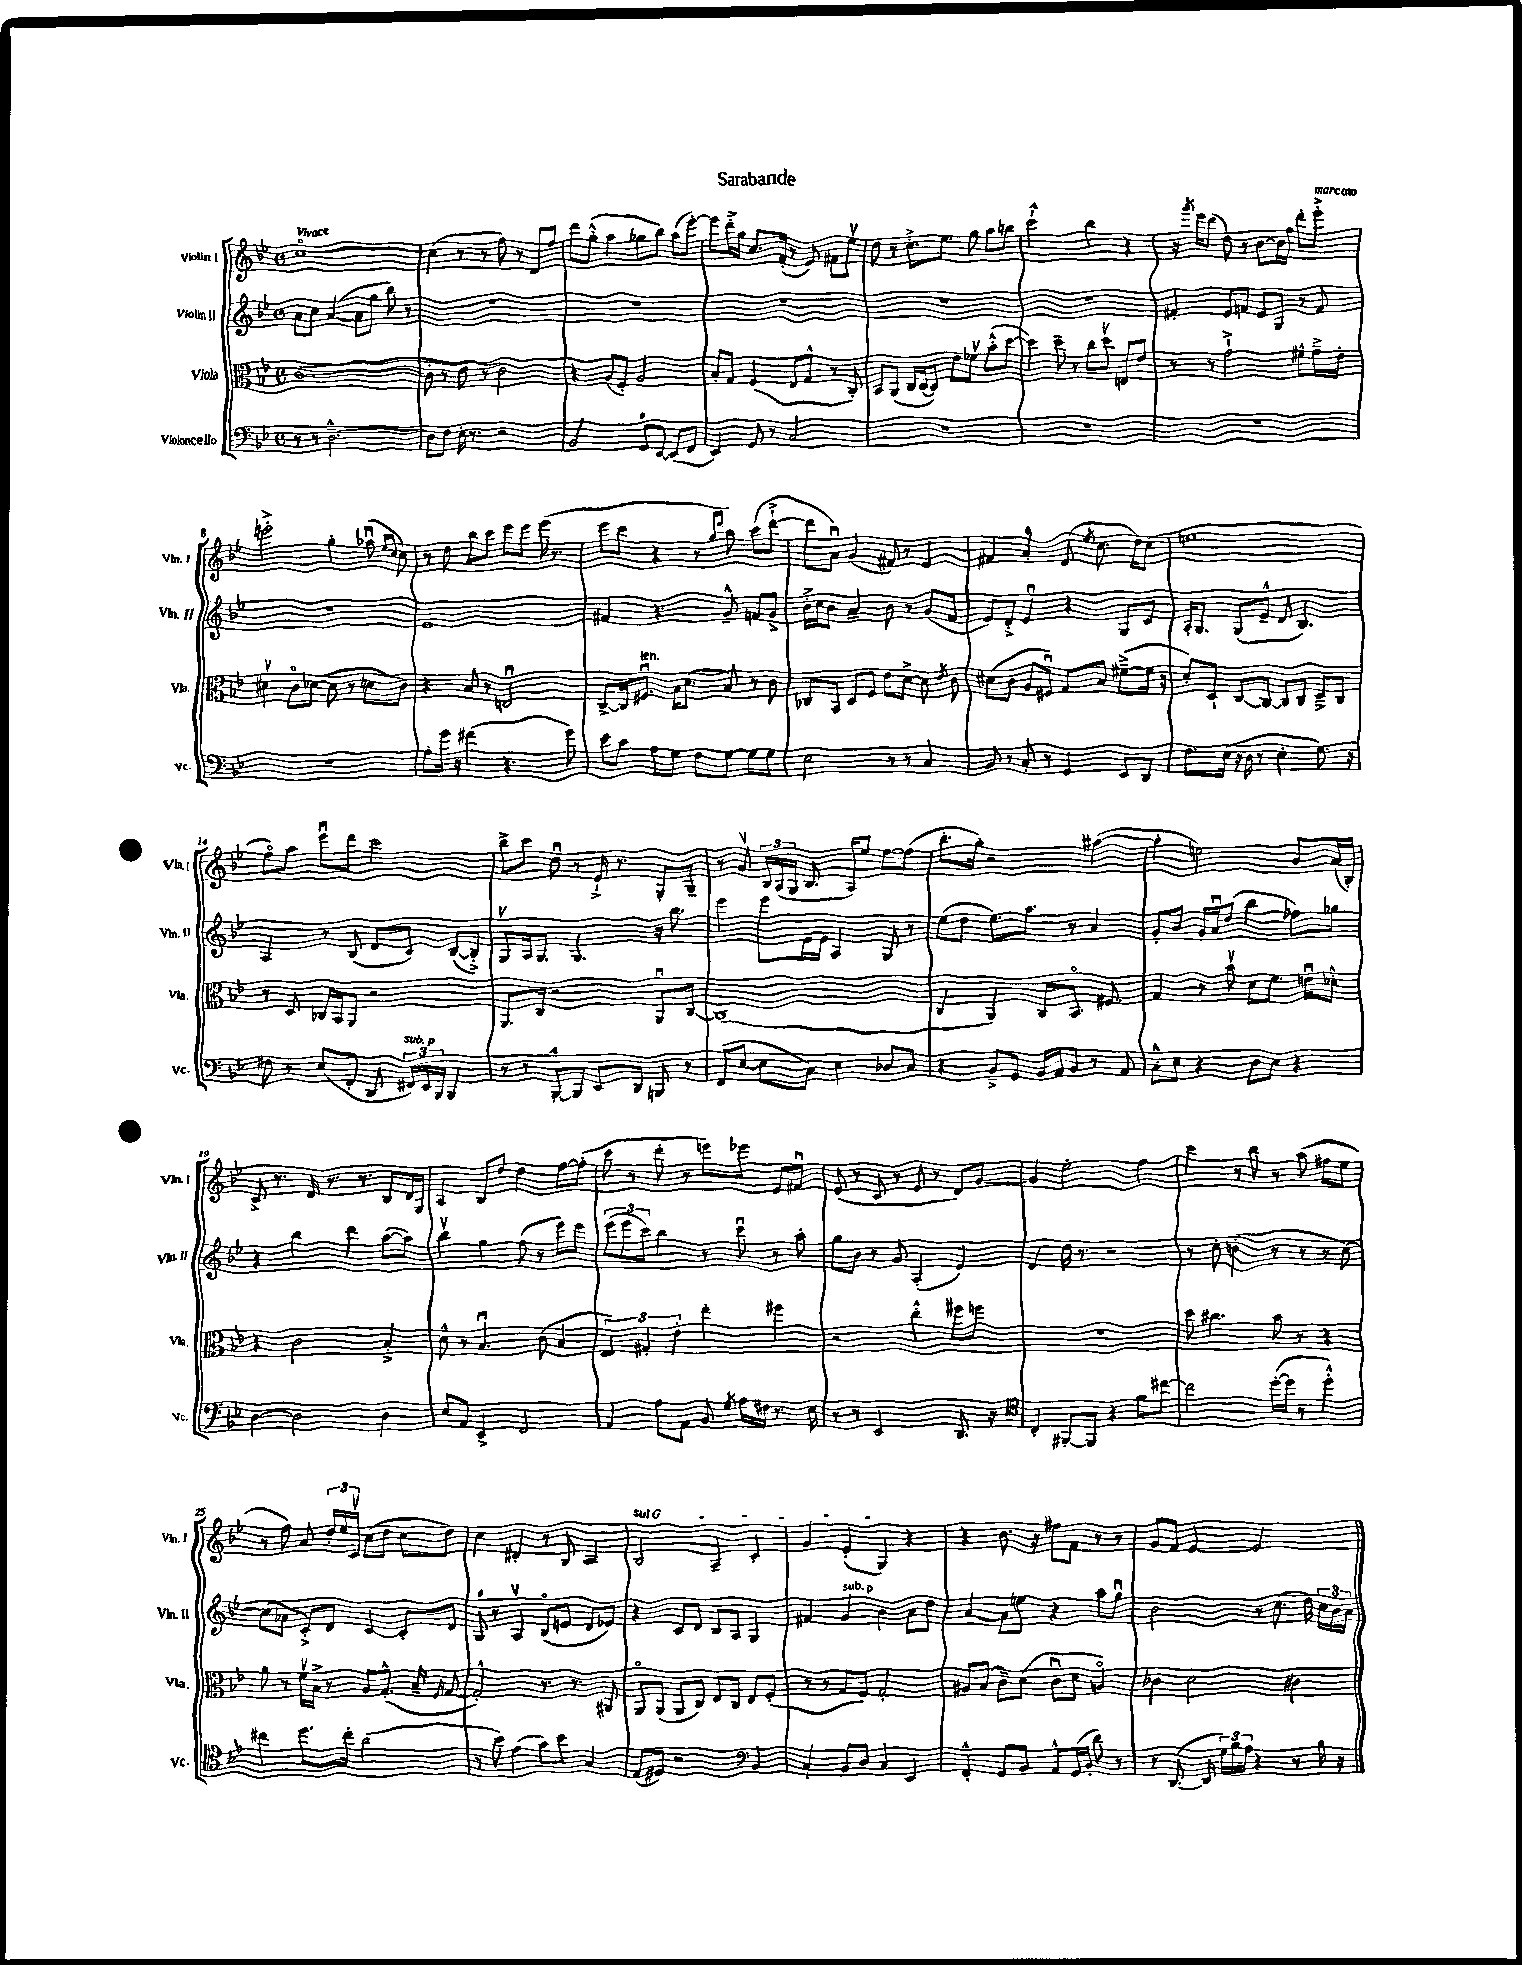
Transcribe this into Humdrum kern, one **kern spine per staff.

**kern	**kern	**kern	**kern
*staff4	*staff3	*staff2	*staff1
*clefF4	*clefC3	*clefG2	*clefG2
*k[b-e-]	*k[b-e-]	*k[b-e-]	*k[b-e-]
*M4/4	*M4/4	*M4/4	*M4/4
*met(c)	*met(c)	*met(c)	*met(c)
8r	([1c	8a\L	[1cco
8r	.	8cc\J	.
[2.D~^^\	.	([4a/	.
.	.	8a\]L	.
.	.	8gg\J	.
.	.	8bb-\)	.
.	.	8r	.
=	=	=	=
8D\]L	8c'\]	1r	(4cc\]
8F\J	8r	.	.
16E-'\	8e-\	.	8r
8.r	.	.	.
.	8r	.	8r
2r	2c\)	.	8ff\)
.	.	.	8r
.	.	.	8d/L
.	.	.	8ff/J
=	=	=	=
2BB-/	4r	1r	8ddd\L
.	.	.	(8gg'^^\J
.	(8A/L	.	4aa\
.	8F'/J)	.	.
8GG/L	2A/	.	8gg-\L
[8EE-/J	.	.	8bb-\J)
(8EE-/]L	.	.	(8aa\L
8FF/J	.	.	[8eee-'\J)
=	=	=	=
4EE-/)	8B-'/L	1r	8eee-\]L
.	8G/J	.	16ddd'^\L
.	.	.	16gg\JJ
8GG/	(4F/	.	8.cc/L
8r	.	.	.
.	.	.	(16f'/Jk
2C/	8E-/L	.	8r
.	8G^^/J	.	8e-/)
.	8r	.	8f#\L
.	8C'/)	.	8ee-v\J
=	=	=	=
1r	8BB-/L	1r	8dd\
.	(8AA/J	.	8r
.	16C/LL	.	8.cc'^\L
.	[16D/J	.	.
.	8D/]J)	.	.
.	.	.	8.ee-\J
.	8e-\L	.	.
.	8f-v\J	.	8gg\
.	(8b-'^^\L	.	8aa\L
.	[8dd\J	.	8bb\J
=	=	=	=
1r	4dd\])	1r	2ccc`^^\
.	8dd~\	.	.
.	8r	.	.
.	8cc\L	.	4bb-\
.	8ddv\J	.	.
.	8E/L	.	4r
.	8e-/J	.	.
=	=	=	=
1r	8r	4f#'/	16r
.	.	.	8qggg/
.	.	.	16eee-\LK
.	8r	.	(8ddd\J
.	2g`^\	8e-/L	8dd\)
.	.	8f/J	8r
.	.	8e-/L	[8b-\L
.	.	8G/J	16b-\]L
.	.	.	16ff\JJ
.	8f#^^\L	8r	8ddd'\L
.	16g~^\L	8f/	8eee-'^\J
.	16e-'\JJ	.	.
=	=	=	=
1r	4d#v\	1r	2eee'^\
.	8co\L	.	.
.	([8d-\J	.	.
.	8d-\]	.	4gg'\
.	8r	.	.
.	8d\L	.	(8aa-u\
.	.	.	16qqee-/LL
.	.	.	16qqcc/JJ
.	8c\J)	.	8cc\)
=	=	=	=
8A'\L	4r	1e-	8r
16g\Jk	.	.	8dd\
16r	.	.	.
(4f#\	8B-/	.	8bb-\L
.	8r	.	8ccc\J
4.r	2Eu/	.	8eee-\L
.	.	.	8eee-\J
.	.	.	(16eee-\
.	.	.	8.r
8g\)	.	.	.
=	=	=	=
8e-\L	[8C^/L	4f#/	8eee-\L
8c\J	16C/]k	.	8ccc\J
.	8.F#u/J	.	.
8A\L	.	4.r	4r
8G\J	16B-\LK	.	.
.	(8.d\J	.	.
8F\L	.	.	8r
.	.	.	16qqgg/LL
.	.	.	16qqddd/JJ
[8G\J	8B-/)	8g~^^/	8aa\)
8G\]L	8r	8f/L	(8ccc\L
8G\J	8c\	8g^/J	[8ddd`^\J
=	=	=	=
2E-\	8C-/L	16b-'^\LL	8ddd\]L
.	.	16cc\J	.
.	8BB-/J	8b-\J	8au\J)
.	8D/L	4a~/	(4g/
.	8F/J	.	.
8r	8e-\L	8b-\	8f#/)
8r	[8d^\J	8r	8r
4C/	8d\]	(8g/L	4e-/
.	8qe-/	.	.
.	8c\	8f/J	.
=	=	=	=
8BB-/	(8d#\L	8e-/L)	4f#/
8r	8c\J	8d'^/J	.
8C'/	8A/L	4e-u/	4a'/
8r	8F#u/J)	.	.
4GG/	8G/L	4r	(8d/
.	.	.	8qee-/
.	8B-/J	.	8.cc\
8EE-/L	([8f#~^\L	8G/L	.
.	.	.	16dd\LK)
8DD/J	16f#\]Jk	8c/J	(8cc\J
.	16r	.	.
=	=	=	=
8.F\L	8d'/L)	16A'/LK	1ee
.	.	8.G/J	.
.	8D`/J	.	.
(16E-\Jk	.	.	.
16r	[8C/L	(8G/L	.
16D\	.	.	.
8r	8C/_J	8e-~^^/J	.
4E-'\	8C/]L	8d/	.
.	8C/J	4.B-/)	.
8.G\)	8D~^/L	.	.
.	8C/J	.	.
16r	.	.	.
=	=	=	=
8F#\	8r	4A/	8ffo\L)
8r	8D/	.	8aa\J
(8E-/L	16C-/LL	8r	8eee-u\L
.	16BB-/J	.	.
8FF'/J	8AA/J	(8B-/	8ddd\J
8DD/	2r	8d/L	2ccc\
24FF#/LL)	.	8c/J)	.
24EE-/	.	.	.
24BBB-/JJ	.	.	.
4BBB-/	.	([8B-/L	.
.	.	8B-'^/]J)	.
=	=	=	=
8r	8.AA/L	8Gv/L	8bb-^\L
8r	.	16A/k	8ccc\J
.	16C/Jk	8.G/J	.
[8BBB-'^^/L	2r	.	8ddu\
8BBB-/]J	.	4.G/	8r
8EE-/L	.	.	16e-`^/
.	.	.	8.r
8DD/J	.	.	.
8BBB/	8AAu/L	16r	8G'/L
.	.	8.bb-\	.
8r	[8C/J	.	8G~/J
=	=	=	=
(8FF/L	(1C]	4eee-\	8r
[8E-/J	.	.	8gv/
8E-\]L	.	8eee-\L	24B-/LL
.	.	.	(24A/
.	.	.	24G/JJ
8C\J)	.	[16e-\L	8.B-/
.	.	16e-\]JJ	.
4E-\	.	4A/	.
.	.	.	16A/LK)
.	.	.	8ee-/J
8D-/L	.	8G/	[8ff\L
8C/J	.	8r	(8ff\]J
=	=	=	=
4r	4C/	(8ee-\L	8.bb-'\L
.	.	8dd\J	.
.	.	.	16gg'\Jk)
8BB-~^/L	4AA/)	8.ee-\L)	2r
8GG/J	.	.	.
.	.	8.aa\J	.
16BB-/LL	8C/L	.	.
16AA/J	.	.	.
8BB-/J	8.BB-o/J	8r	.
8r	.	4a/	([4aa#\
.	8.F#/	.	.
8AA/	.	.	.
=	=	=	=
8C'^^\L	4G/	8g'/L	4aa#'\]
8E-\J	.	8b-/J	.
4r	8r	16g/LL	2ee\)
.	.	16au/J	.
.	8b-v\	(8dd/J	.
8D\L	8d\L	4bb-\	.
8E-\J	8.f\J	.	.
4r	.	8ff-\L)	8b-/L
.	16eu\LK	.	.
.	8d-'^^\J	8gg-\J	(16a/L
.	.	.	16B-'/JJ)
=	=	=	=
[4D\	4r	4r	8c^/
.	.	.	8.r
2D\]	2c\	4bb-\	.
.	.	.	16d/
.	.	.	8.r
.	.	4ddd\	.
.	.	.	8.r
4D\	4B-'^/	([8aa\L	8B-/L
.	.	8aa\]J)	16d/L
.	.	.	16G/JJ
=	=	=	=
8E-/L	8d^^\	4bb-v\	4A/
8AA/J	8r	.	.
4EE-^/	4.B-u/	4gg\	8B-/L
.	.	.	8dd/J
2FF/	.	(8ff\	4dd\
.	(8c\	8r	.
.	4B-/	8eee-\L)	[8ff\L
.	.	8eee-\J	(8ff'\]J
=	=	=	=
4AA/	6E-/)	(12eee-\L	8ccc\
.	.	12eee-\	.
.	.	.	8r
.	6G#'/	12ccc\J)	.
8A\L	.	4bb-\	8ddd'\
.	6e-'\	.	.
8AA\J	.	.	8r
8BB-/	4ee-'\	8r	8eee\L)
8qG/	.	.	.
16A\LL	.	8cccu\	8eee-\J
16F#\JJ	.	.	.
8.r	4ff#\	8r	8e-/L
.	.	8aa'\	8f#u/J
16E-\	.	.	.
=	=	=	=
8r	2r	8gg\L	(8e-/
8r	.	8b-\J	8r
2EE-/	.	8r	8c/
.	.	8g/	8r
.	4cc'^^\	(4A'/	8e-/
.	.	.	8r
8.DD/	8ff#\L	4e-/)	8d/L)
.	8ff\J	.	[8g/J
16r	.	.	.
=	=	=	=
*clefC4	*	*	*
4C'/	1r	4d/	4g/]
[8FF#'/L	.	16dd\	2ee-'\
.	.	8.r	.
8FF#/]J	.	.	.
4r	.	2r	.
8f\L	.	.	4ff\
[8cc#\J	.	.	.
=	=	=	=
2cc#\]	8dd\	8r	4ccc\
.	4.cc#\	8cc'\	.
.	.	(4b'\	8r
.	.	.	8bb-\
([16dd'\LL	8b-\	8r	8r
16dd\]JJ	.	.	.
8r	8r	8r	(8aa\
4dd'^^\)	4r	8r	8ff#\L
.	.	[8cc\)	8ee-\J
=	=	=	=
4cc#\	8a\	(8cc\]L	8r
.	8r	8a-\J	8ff\)
8.dd\L	16fv\LL	8c'^/L)	8a/
.	16B-^\JJ	.	.
.	8r	8d/J	24dd'/LL
.	.	.	24ee-/
16cc#'\Jk	.	.	.
.	.	.	24cv/JJ
(2a\	8A/L	[4c/	(8cc\L
.	(8.G'^^/J	.	8dd\J
.	.	8c'/]L	8cc\L
.	16B-~/	.	.
.	16qqF/	.	.
.	[8G/	8d/J	8dd\J)
=	=	=	=
8r	2G'^^/])	8G/	4cc\
8b-\)	.	8r	.
(4e-\	.	4Av/	4d#'/
8g\L)	8.r	(8B-o/L	8r
8b-\J	.	8e/J	8B-/
.	8.r	.	.
4G/	.	8d/L	4A/
.	8AA#/	8e-/J)	.
=	=	=	=
(8E-/L	8AAo/L	4r	2B-/
8D#/J)	(8AA/J	.	.
2r	8AA/L	8c/L	.
.	8C/J)	8d/J	.
.	8E-/L	8B-/L	4A~/
.	8C/J	8A/J	.
*clefF4	*	*	*
4BB-/	8E-/L	4G/	4c'/
.	(8F'/J	.	.
=	=	=	=
4C`/	8r	4f#/	4g/
.	8r	.	.
8BB-/L	8G/L	4g/	(4e-'/
8D/J	8F/J)	.	.
4C/	2G'/	4b-\	4G/)
4EE-/	.	8a\L	4r
.	.	8dd\J	.
=	=	=	=
4FF'^^/	8A#/L	[4a/	4r
.	(8B-/J	.	.
8GG/L	8c~\L)	8a\]L	8.b-\
8BB-/J	(8d\J	8ee\J	.
.	.	.	16r
8AA^^/L	8cu\L	4r	8ff#\L
(16GG/L	8d\J	.	8f\J
16BB-'/JJ	.	.	.
8d\)	4Ao/)	8aa\L	8r
8r	.	8ggu\J	8r
=	=	=	=
8r	4c-\	2b-\	8g/L
([8.DD/	.	.	8f/J
.	2d\	.	[4e-/
16DD/]	.	.	.
24G\LL)	.	.	.
24B-\	.	.	.
24A\JJ	.	.	.
4r	.	8r	2e-/]
.	.	(8.cc\	.
8r	4c#\	.	.
.	.	16dd\)	.
16B-\	.	24cc\LL	.
.	.	24b-\	.
16r	.	.	.
.	.	24a\JJ	.
==	==	==	==
*-	*-	*-	*-
